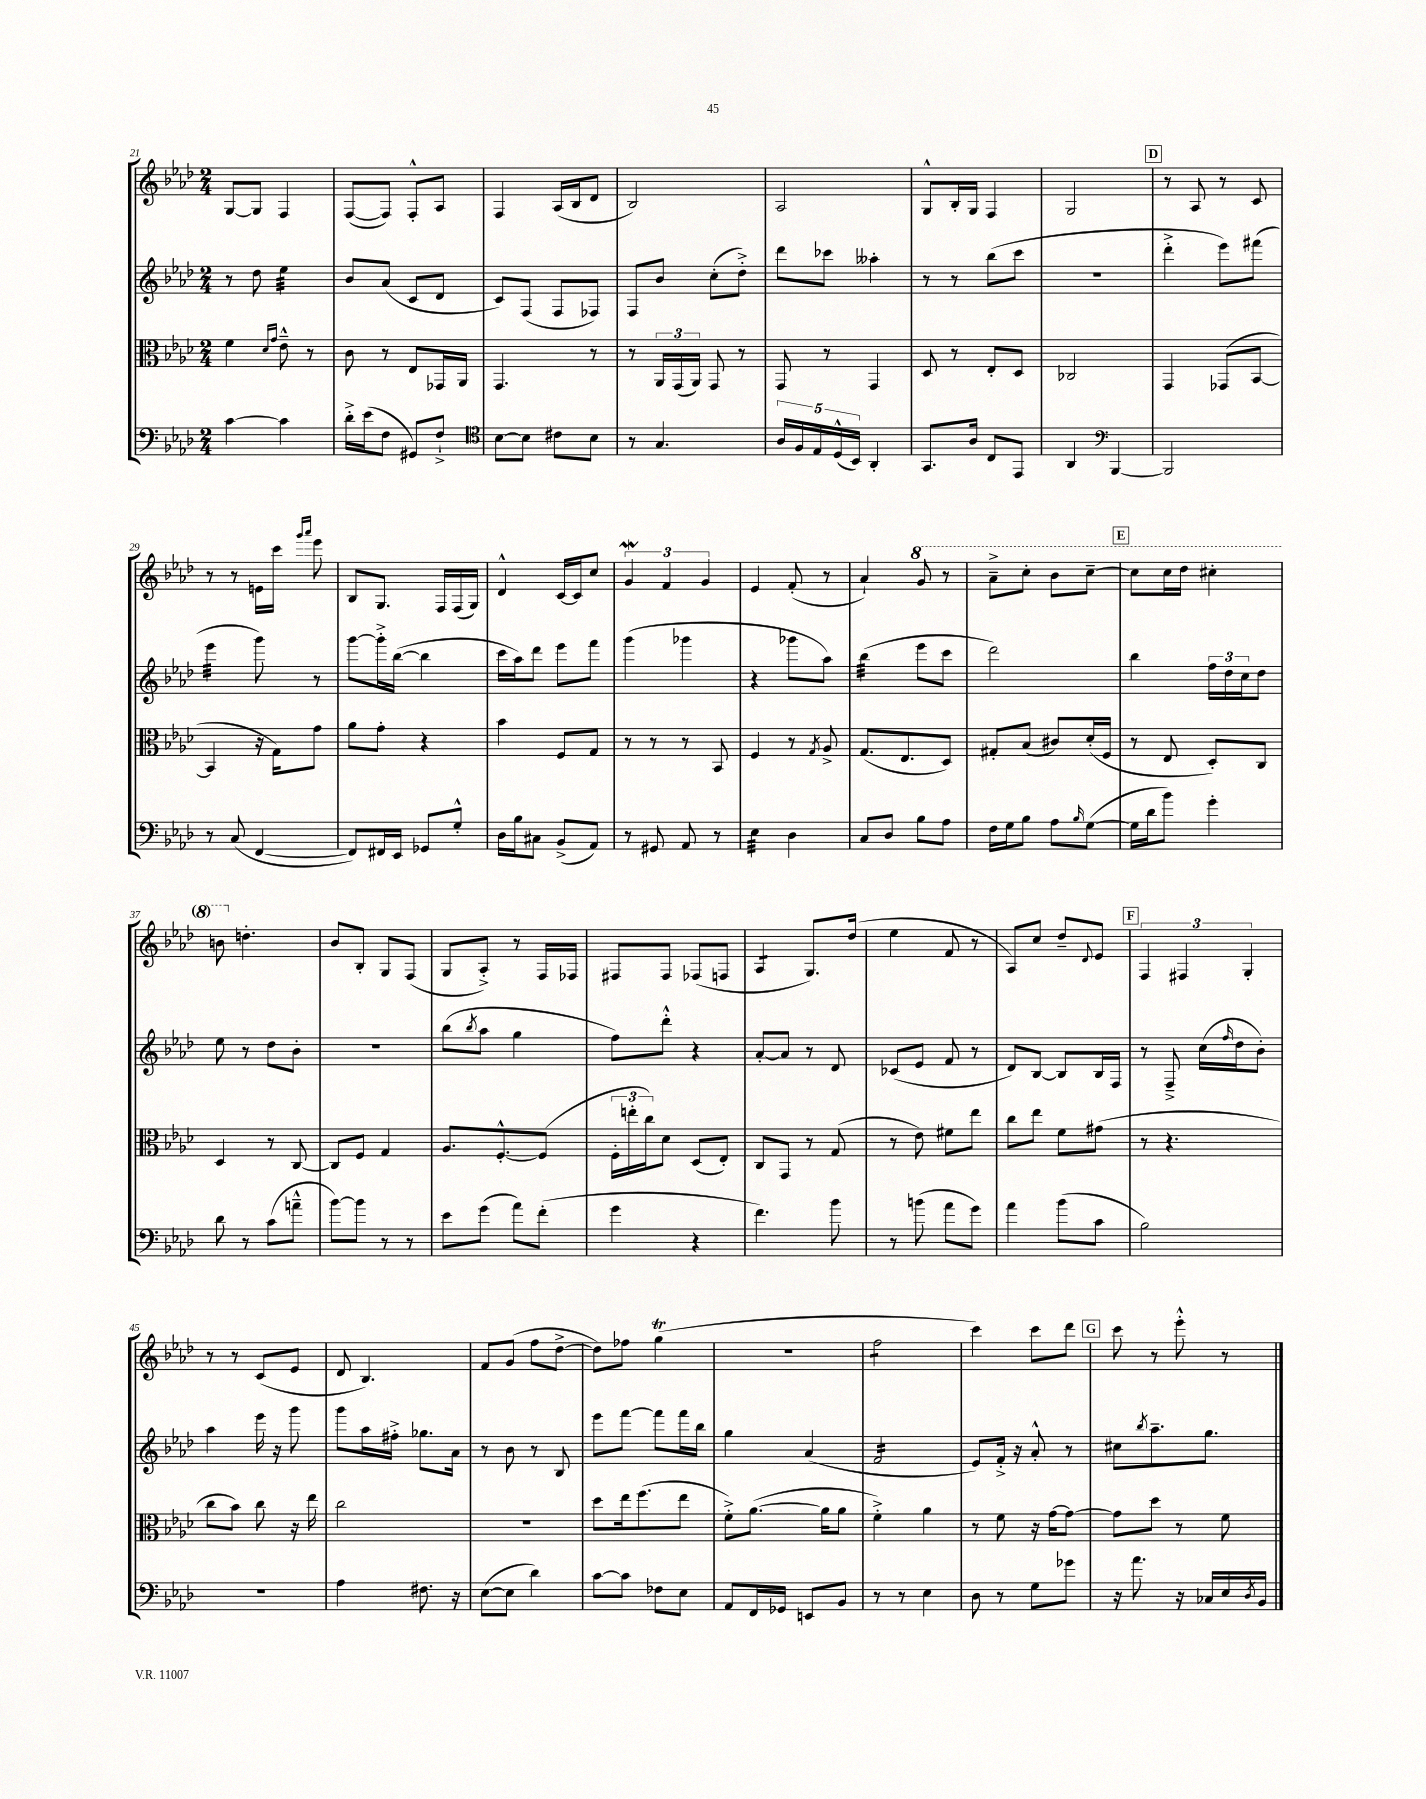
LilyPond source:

<<
\new StaffGroup <<
\new Staff = "s0" {
    \clef treble \key aes \major \numericTimeSignature \time 2/4
    g8~ g8 f4 |
    f8~( f8) f8-.-^ aes8 |
    f4 aes16( bes16 des'8 |
    bes2) |
    aes2 |
    g8-^ bes16-. g16 f4 |
    g2 |
    \mark \markup { \box "D" } r8 aes8 r8 c'8 |
    r8 r8 e'16 c'''16 \grace { g'''16 aes'''16 } ees'''8 |
    bes8 g8. f16 f16( g16) |
    des'4-^ c'16~ c'16 c''8 |
    \tuplet 3/2 { g'4\mordent f'4 g'4 } |
    ees'4 f'8-.( r8 |
    aes'4-!) \ottava #1 g''8 r8 |
    aes''8---> c'''8-. bes''8 c'''8~-- |
    \mark \markup { \box "E" } c'''8 c'''16 des'''16 cis'''4-. |
    b''8 \ottava #0 d''4.-. |
    bes'8 bes8-. g8 f8( |
    g8 aes8-.->) r8 f16 fes16 |
    fis8 fis8 fes8( f8 |
    aes4:8 g8.) des''16( |
    ees''4 f'8 r8 |
    aes8) c''8 des''8-- \appoggiatura { des'8 } ees'8 |
    \mark \markup { \box "F" } \tuplet 3/2 { f4 fis4 g4-. } |
    r8 r8 c'8( ees'8 |
    des'8 bes4.) |
    f'8 g'8( f''8 des''8~-> |
    des''8) fes''8 g''4\trill( |
    r2 |
    f''2:8 |
    c'''4) c'''8 des'''8 |
    \mark \markup { \box "G" } c'''8 r8 ees'''8-.-^ r8 \bar "|." |
}
\new Staff = "s1" {
    \clef treble \key aes \major \numericTimeSignature \time 2/4
    r8 des''8 ees''4:32 |
    bes'8 aes'8( c'8 des'8 |
    c'8) f8( f8 fes8) |
    f8 bes'8 c''8-.( des''8-.->) |
    des'''8 ces'''8 aeses''4-. |
    r8 r8 bes''8( c'''8 |
    r2 |
    \mark \markup { \box "D" } des'''4-.-> ees'''8) fis'''8( |
    ees'''4:32 g'''8) r8 |
    g'''8~ g'''16-.-> bes''16~( bes''4 |
    c'''16 aes''16) des'''8 ees'''8 f'''8 |
    g'''4( ges'''4 |
    r4 ges'''8 aes''8) |
    bes''4:32( ees'''8 c'''8 |
    des'''2) |
    \mark \markup { \box "E" } bes''4 \tuplet 3/2 { f''16 des''16 c''16 } des''8 |
    ees''8 r8 des''8 bes'8-. |
    r2 |
    bes''8( \acciaccatura { bes''8 } aes''8 g''4 |
    f''8) des'''8-.-^ r4 |
    aes'8~-. aes'8 r8 des'8 |
    ces'8( ees'8 f'8 r8 |
    des'8) bes8~ bes8 bes16 f16 |
    \mark \markup { \box "F" } r8 f8---> c''16( \grace { f''16 } des''16 bes'8-.) |
    aes''4 ees'''16 r16 g'''8 |
    g'''8 aes''16 fis''16-.-> ges''8. aes'16 |
    r8 bes'8 r8 bes8 |
    ees'''8 f'''8~ f'''8 f'''16 bes''16 |
    g''4 aes'4( |
    f'2:16 |
    ees'8) f'16-.-> r16 aes'8-.-^ r8 |
    \mark \markup { \box "G" } cis''8 \acciaccatura { bes''8 } aes''8.-- g''8. \bar "|." |
}
\new Staff = "s2" {
    \clef alto \key aes \major \numericTimeSignature \time 2/4
    f'4 \grace { des'16 g'16 } ees'8---^ r8 |
    c'8 r8 ees8 ges,16 aes,16 |
    g,4. r8 |
    r8 \tuplet 3/2 { aes,16 g,16( aes,16) } g,8 r8 |
    g,8 r8 g,4 |
    des8 r8 ees8-. des8 |
    ces2 |
    \mark \markup { \box "D" } g,4 ges,8( bes,8~ |
    bes,4 r16 g16) g'8 |
    aes'8 g'8-. r4 |
    bes'4 f8 g8 |
    r8 r8 r8 bes,8 |
    f4 r8 \acciaccatura { g8 } aes8-> |
    g8.( ees8. des8) |
    gis8-. bes8( cis'8) des'16-.( f16 |
    \mark \markup { \box "E" } r8 ees8 des8-.) c8 |
    des4 r8 c8~ |
    c8 f8 g4 |
    aes8. f8.~-.-^ f8( |
    \tuplet 3/2 { f16-. e''16-. c''16) } des'8 des8( ees8-.) |
    c8 g,8 r8 g8( |
    r8 ees'8) fis'8 ees''8 |
    c''8 ees''8 f'8 gis'8( |
    \mark \markup { \box "F" } r8 r4. |
    c''8 bes'8) c''8 r16 ees''16 |
    c''2 |
    R2 |
    des''8 ees''16 f''8.( ees''8 |
    f'8-.->) aes'8.~( aes'16 aes'8 |
    f'4-.->) aes'4 |
    r8 f'8 r16 g'16~ g'8~ |
    \mark \markup { \box "G" } g'8 des''8 r8 f'8 \bar "|." |
}
\new Staff = "s3" {
    \clef bass \key aes \major \numericTimeSignature \time 2/4
    c'4~ c'4 |
    des'16-.-> ees'16( f8 gis,8) f8-!-> |
    \clef tenor bes8~ bes8 cis'8 bes8 |
    r8 g4. |
    \tuplet 5/4 { aes16 f16 ees16 des16-^( bes,16) } aes,4-. |
    g,8. aes16 c8 ees,8 |
    aes,4 \clef bass bes,,4~ |
    \mark \markup { \box "D" } bes,,2 |
    r8 c8( f,4~ |
    f,8) fis,16 ees,16 ges,8 g8-.-^ |
    des16 bes16 cis8 bes,8->( aes,8) |
    r8 gis,8 aes,8 r8 |
    ees4:32 des4 |
    c8 des8 bes8 aes8 |
    f16 g16 bes8 aes8 \grace { bes16 } g8~( |
    \mark \markup { \box "E" } g16 des'16 bes'8) g'4-. |
    des'8 r8 c'8( a'8---^ |
    bes'8~) bes'8 r8 r8 |
    ees'8 g'8( aes'8) f'8-.( |
    g'4 r4 |
    f'4.) bes'8 |
    r8 b'8( aes'8 g'8) |
    aes'4 bes'8( c'8 |
    \mark \markup { \box "F" } bes2) |
    r2 |
    aes4 fis8. r16 |
    ees8~( ees8 des'4) |
    c'8~ c'8 fes8 ees8 |
    aes,8 f,16 ges,16 e,8 bes,8 |
    r8 r8 ees4 |
    des8 r8 g8 ges'8 |
    \mark \markup { \box "G" } r16 aes'8. r16 ces16 ees16 \acciaccatura { des8 } bes,16 \bar "|." |
}
>>
>>
\layout { \context { \Score currentBarNumber = #21 } }
